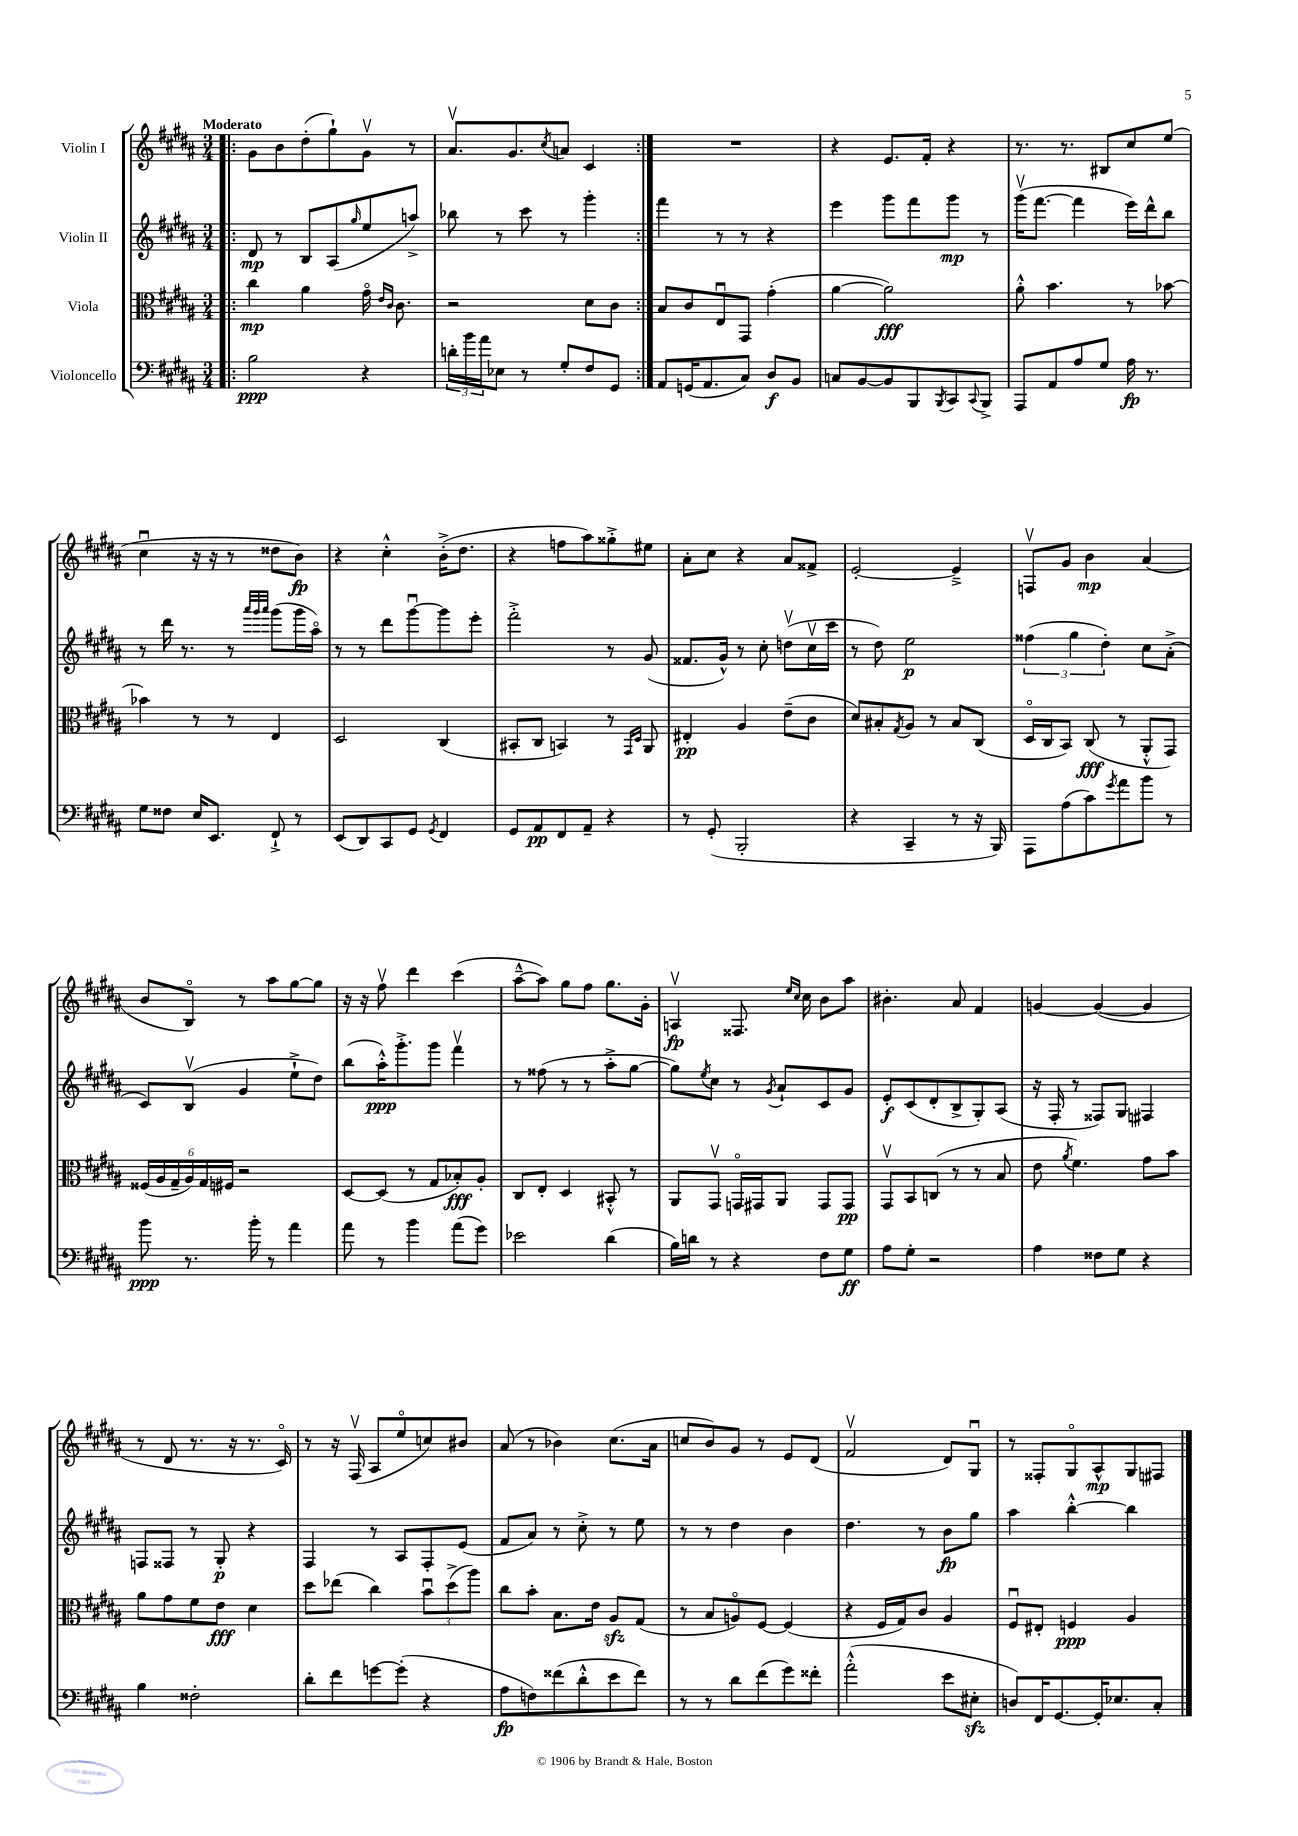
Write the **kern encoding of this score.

**kern	**dynam	**kern	**dynam	**kern	**dynam	**kern	**dynam
*part4	*part4	*part3	*part3	*part2	*part2	*part1	*part1
*staff4	*staff4	*staff3	*staff3	*staff2	*staff2	*staff1	*staff1
*I"Violoncello	*	*I"Viola	*	*I"Violin II	*	*I"Violin I	*
*clefF4	*	*clefC3	*	*clefG2	*	*clefG2	*
*k[f#c#g#d#a#]	*	*k[f#c#g#d#a#]	*	*k[f#c#g#d#a#]	*	*k[f#c#g#d#a#]	*
*M3/4	*	*M3/4	*	*M3/4	*	*M3/4	*
=1!|:	=1!|:	=1!|:	=1!|:	=1!|:	=1!|:	=1!|:	=1!|:
!	!	!	!	!	!	!LO:TX:a:B:t=Moderato	!
2B\	ppp	4cc#\	mp	8d#/	mp	8g#\L	.
.	.	.	.	8r	.	8b\	.
.	.	4a#\	.	8B/L	.	(8dd#'\	.
.	.	.	.	(8A#/	.	8gg#`\)	.
.	.	.	.	16qqgg#/	.	.	.
4r	.	16g#\	.	8ee/	.	8g#v\J	.
.	.	16qqe/LL	.	.	.	.	.
.	.	16qqc#/JJ	.	.	.	.	.
.	.	8.c#\	.	.	.	.	.
.	.	.	.	8aan^/J)	.	8r	.
=2	=2	=2	=2	=2	=2	=2	=2
24dn'\LL	.	2r	.	8bb-X\	.	8.a#v/L	.
24b\	.	.	.	.	.	.	.
24a#\J	.	.	.	.	.	.	.
8E-X\J	.	.	.	8r	.	.	.
.	.	.	.	.	.	8.g#/	.
8r	.	.	.	8ccc#\	.	.	.
.	.	.	.	.	.	8qcc#/	.
8G#'/L	.	.	.	8r	.	8an/J	.
8F#/	.	8d#\L	.	4ggg#'\	.	4c#/	.
8GG#/J	.	8c#\J	.	.	.	.	.
=3:|!	=3:|!	=3:|!	=3:|!	=3:|!	=3:|!	=3:|!	=3:|!
8AA#/L	.	8B/L	.	4fff#\	.	2.r	.
(16GGn/K	.	8c#/	.	.	.	.	.
8.AA#/	.	.	.	.	.	.	.
.	.	8Eu/	.	8r	.	.	.
8C#/J)	.	8GG#/J	.	8r	.	.	.
8D#/L	f	(4g#'\	.	4r	.	.	.
8BB/J	.	.	.	.	.	.	.
=4	=4	=4	=4	=4	=4	=4	=4
8Cn/L	.	[4a#\	.	4eee\	.	4r	.
[8BB/	.	.	.	.	.	.	.
8BB/]	.	2a#\])	fff	8ggg#\L	.	8.e/L	.
8BBB/	.	.	.	8fff#\	.	.	.
.	.	.	.	.	.	16f#'/Jk	.
8qBBB/	.	.	.	.	.	.	.
8CC#/	.	.	.	8ggg#\J	mp	4r	.
8qqCC#/	.	.	.	.	.	.	.
8BBB^/J	.	.	.	8r	.	.	.
=5	=5	=5	=5	=5	=5	=5	=5
8AAA#/L	.	8a#'^^\	.	(16ggg#v\KL	.	8.r	.
.	.	.	.	[8.fff#\J	.	.	.
8AA#/	.	4.b\	.	.	.	.	.
.	.	.	.	.	.	8.r	.
8A#/	.	.	.	4fff#\]	.	.	.
8G#/J	.	.	.	.	.	8B#X/L	.
16A#\	fp	8r	.	16eee\LL)	.	8cc#/	.
8.r	.	.	.	16ddd#^^\J	.	.	.
.	.	[8b-X\	.	8bb\J	.	(8ee/J	.
!!LO:LB:g=z
=6	=6	=6	=6	=6	=6	=6	=6
8G#\L	.	4b-X\]	.	8r	.	4cc#u\	.
8F##X\J	.	.	.	16ddd#\	.	.	.
.	.	.	.	8.r	.	.	.
16E/KL	.	8r	.	.	.	16r	.
8.EE/J	.	.	.	.	.	16r	.
.	.	8r	.	8r	.	8r	.
.	.	.	.	32qqaaa#/LLL	.	.	.
.	.	.	.	32qqggg#/	.	.	.
.	.	.	.	32qqaaa#/JJJ	.	.	.
8FF#`^/	.	4E/	.	(8ggg#\L	.	8dd##X\L	.
8r	.	.	.	16ggg#\L	.	8b\J)	fp
.	.	.	.	16aa#\JJ)	.	.	.
=7	=7	=7	=7	=7	=7	=7	=7
(8EE/L	.	2D#/	.	8r	.	4r	.
8DD#/)	.	.	.	8r	.	.	.
8CC#/	.	.	.	8ddd#\L	.	4cc#'^^\	.
8GG#/J	.	.	.	[8ggg#u\	.	.	.
8qGG#/	.	.	.	.	.	.	.
4FF#/	.	(4C#/	.	8ggg#\]	.	(16b'^\KL	.
.	.	.	.	.	.	8.dd#\J	.
.	.	.	.	8eee'\J	.	.	.
=8	=8	=8	=8	=8	=8	=8	=8
8GG#/L	.	8BB#X'/L	.	2fff#'^\	.	4r	.
8AA#/	pp	8C#/J	.	.	.	.	.
8FF#/	.	4BBn/)	.	.	.	8ffn\L	.
8AA#~/J	.	.	.	.	.	8aa#\)	.
4r	.	8r	.	8r	.	8gg##X'^\	.
.	.	16qqGG#/LL	.	.	.	.	.
.	.	16qqD#/JJ	.	.	.	.	.
.	.	8AA#/	.	(8g#/	.	8ee#X\J	.
=9	=9	=9	=9	=9	=9	=9	=9
8r	.	4E#X'/	pp	8.f##X/L	.	8a#'\L	.
(8GG#'/	.	.	.	.	.	8cc#\J	.
.	.	.	.	16g#^^/Jk)	.	.	.
2BBB'/	.	4A#/	.	8r	.	4r	.
.	.	.	.	8cc#'\	.	.	.
.	.	(8e~\L	.	(8ddnv\L	.	8a#/L	.
.	.	8c#\J	.	16cc#v\L	.	8f##X^/J	.
.	.	.	.	16ccc#\JJ	.	.	.
=10	=10	=10	=10	=10	=10	=10	=10
4r	.	8d#/L)	.	8r	.	[2e'/	.
.	.	8B#X'/	.	8dd#\)	.	.	.
.	.	8qG#/	.	.	.	.	.
4CC#~/	.	8A#/J	.	2ee\	p	.	.
.	.	8r	.	.	.	.	.
8r	.	8B#/L	.	.	.	4e~^/]	.
16r	.	(8C#/J	.	.	.	.	.
16BBB/)	.	.	.	.	.	.	.
=11	=11	=11	=11	=11	=11	=11	=11
8AAA#\L	.	16D#/LL	.	(6ff##X\	.	8Fnv/L	.
.	.	16C#/J	.	.	.	.	.
(8A#\	.	8BB/J)	.	.	.	8g#/J	.
.	.	.	.	6gg#\	.	.	.
8c#\)	.	(8C#/	fff	.	.	4b\	mp
.	.	.	.	6dd#'\)	.	.	.
8qg#/	.	.	.	.	.	.	.
8a#\	.	8r	.	.	.	.	.
8b\J	.	8AA#'^^/L	.	8cc#\L	.	(4a#/	.
8r	.	8GG#/J)	.	(8a#'^\J	.	.	.
!!LO:LB:g=z
=12	=12	=12	=12	=12	=12	=12	=12
8b\	ppp	(24F##X/LL	.	8c#/L)	.	8b/L	.
.	.	24A#/	.	.	.	.	.
.	.	24G#~/	.	.	.	.	.
8.r	.	24A#/)	.	(8Bv/J	.	8B/J)	.
.	.	24G#/	.	.	.	.	.
.	.	24F#X/JJ	.	.	.	.	.
.	.	2r	.	4g#/	.	8r	.
16b'\	.	.	.	.	.	.	.
8r	.	.	.	.	.	8aa#\L	.
4a#\	.	.	.	8ee`^\L	.	[8gg#\	.
.	.	.	.	8dd#\J)	.	8gg#\J]	.
=13	=13	=13	=13	=13	=13	=13	=13
8a#\	.	[8D#/L	.	(8bb\L	.	16r	.
.	.	.	.	.	.	16r	.
8r	.	(8D#/J]	.	16aa#'^^\K)	ppp	8ff#v\	.
.	.	.	.	8.ggg#'^\	.	.	.
4b\	.	8r	.	.	.	4ddd#\	.
.	.	8G#/L	.	8ggg#\J	.	.	.
(8a#\L	.	8B-X'/)	fff	4fff#v\	.	(4ccc#\	.
8g#\J)	.	8A#'/J	.	.	.	.	.
=14	=14	=14	=14	=14	=14	=14	=14
2e-X\	.	8C#/L	.	8r	.	[8aa#~^^\L	.
.	.	8E'/J	.	(8ff##X\	.	8aa#\J])	.
.	.	4D#/	.	8r	.	8gg#\L	.
.	.	.	.	8r	.	8ff#\J	.
(4d#\	.	8BB#X'^^/	.	8aa#'^\L	.	8.gg#\L	.
.	.	8r	.	[8gg#\J	.	.	.
.	.	.	.	.	.	16g#'\Jk	.
=15	=15	=15	=15	=15	=15	=15	=15
16B\LL)	.	8AA#/L	.	8gg#\L])	.	4Anv/	fp
16dn\JJ	.	.	.	.	.	.	.
.	.	.	.	8qee/	.	.	.
8r	.	8GG#v/J	.	8cc#\J	.	.	.
4r	.	16GGn/LL	.	8r	.	8.F##X/	.
.	.	16GG#X/J	.	.	.	.	.
.	.	.	.	8qg#/	.	.	.
.	.	8AA#/J	.	8a#`/L	.	.	.
.	.	.	.	.	.	16qqee/LL	.
.	.	.	.	.	.	16qqcc#/JJ	.
.	.	.	.	.	.	16cc#\	.
8F#\L	.	8GG#/L	.	8c#/	.	8b\L	.
8G#\J	ff	8GG#/J	pp	8g#/J	.	8aa#\J	.
=16	=16	=16	=16	=16	=16	=16	=16
8A#\L	.	8GG#v/L	.	8e'/L	f	4.b#X'\	.
8G#'\J	.	8BB/	.	(8c#/	.	.	.
2r	.	(8Cn/J	.	8d#'/	.	.	.
.	.	8r	.	8B^/	.	8a#/	.
.	.	8r	.	8G#'/)	.	4f#/	.
.	.	8B/	.	(8A#/J	.	.	.
=17	=17	=17	=17	=17	=17	=17	=17
4A#\	.	8e\	.	16r	.	[4gn/	.
.	.	.	.	16F#'/	.	.	.
.	.	8qa#/	.	.	.	.	.
.	.	4.f#\)	.	8r	.	.	.
8F##X\L	.	.	.	8F##X/L)	.	(4g/_	.
8G#\J	.	.	.	8G#/J	.	.	.
4r	.	8g#\L	.	4F#X/	.	4g/]	.
.	.	8b\J	.	.	.	.	.
!!LO:LB:g=z
=18	=18	=18	=18	=18	=18	=18	=18
4B\	.	8a#\L	.	8Fn/L	.	8r	.
.	.	8g#\	.	8F##X/J	.	8d#/	.
2F##X'\	.	8f#\	.	8r	.	8.r	.
.	.	8e\J	fff	8G#'/	p	.	.
.	.	.	.	.	.	16r	.
.	.	4d#\	.	4r	.	8.r	.
.	.	.	.	.	.	16c#/)	.
=19	=19	=19	=19	=19	=19	=19	=19
8d#'\L	.	8dd#\L	.	4F#/	.	8r	.
8f#\	.	(8ee-X\J	.	.	.	16r	.
.	.	.	.	.	.	(16F#v/	.
[8gn\	.	4cc#\)	.	8r	.	8A#/L	.
(8g'\J]	.	.	.	8A#/L	.	8ee/	.
4r	.	12bu\L	.	8F#'/	.	8ccn/)	.
.	.	(12dd#^\	.	.	.	.	.
.	.	.	.	(8e/J	.	8b#X/J	.
.	.	12aa#\J)	.	.	.	.	.
=20	=20	=20	=20	=20	=20	=20	=20
8A#\L	fp	8cc#\L	.	8f#/L	.	(8a#/	.
8Fn\)	.	8b'\J	.	8a#/J)	.	8r	.
(8f##X\	.	8.B\L	.	8r	.	4b-X\)	.
8d#'^^\	.	.	.	8cc#'^\	.	.	.
.	.	16e\Jk	.	.	.	.	.
8e\	.	8A#zz/L	.	8r	.	(8.cc#\L	.
8f##\J)	.	(8G#/J	.	8ee\	.	.	.
.	.	.	.	.	.	16a#\Jk	.
=21	=21	=21	=21	=21	=21	=21	=21
8r	.	8r	.	8r	.	8ccn/L	.
8r	.	8B/L	.	8r	.	8b/)	.
8d#\L	.	8An/)	.	4dd#\	.	8g#/J	.
(8f#\	.	[8F#/J	.	.	.	8r	.
8g#\)	.	(4F#/]	.	4b\	.	8e/L	.
8f##X'\J	.	.	.	.	.	(8d#/J	.
=22	=22	=22	=22	=22	=22	=22	=22
(2a#'^^\	.	4r	.	4.dd#\	.	2f#v/	.
.	.	16F#/LL	.	.	.	.	.
.	.	16G#/J)	.	.	.	.	.
.	.	8c#/J	.	8r	.	.	.
8e\L	.	4A#/	.	8b\L	fp	8d#/L)	.
8E#Xzz'\J	.	.	.	8gg#\J	.	8G#u/J	.
=23	=23	=23	=23	=23	=23	=23	=23
8Dn/L)	.	8F#u/L	.	4aa#\	.	8r	.
16FF#/K	.	8E#X'/J	.	.	.	8F##X'/L	.
[8.GG#/	.	.	.	.	.	.	.
.	.	4Fn/	ppp	[4bb'^^\	.	8G#/	.
16GG#'/K]	.	.	.	.	.	8A#^^/	mp
8.E-X/	.	.	.	.	.	.	.
.	.	4A#/	.	4bb\]	.	8G#/	.
8C#'/J	.	.	.	.	.	8F#X/J	.
==	==	==	==	==	==	==	==
*-	*-	*-	*-	*-	*-	*-	*-
